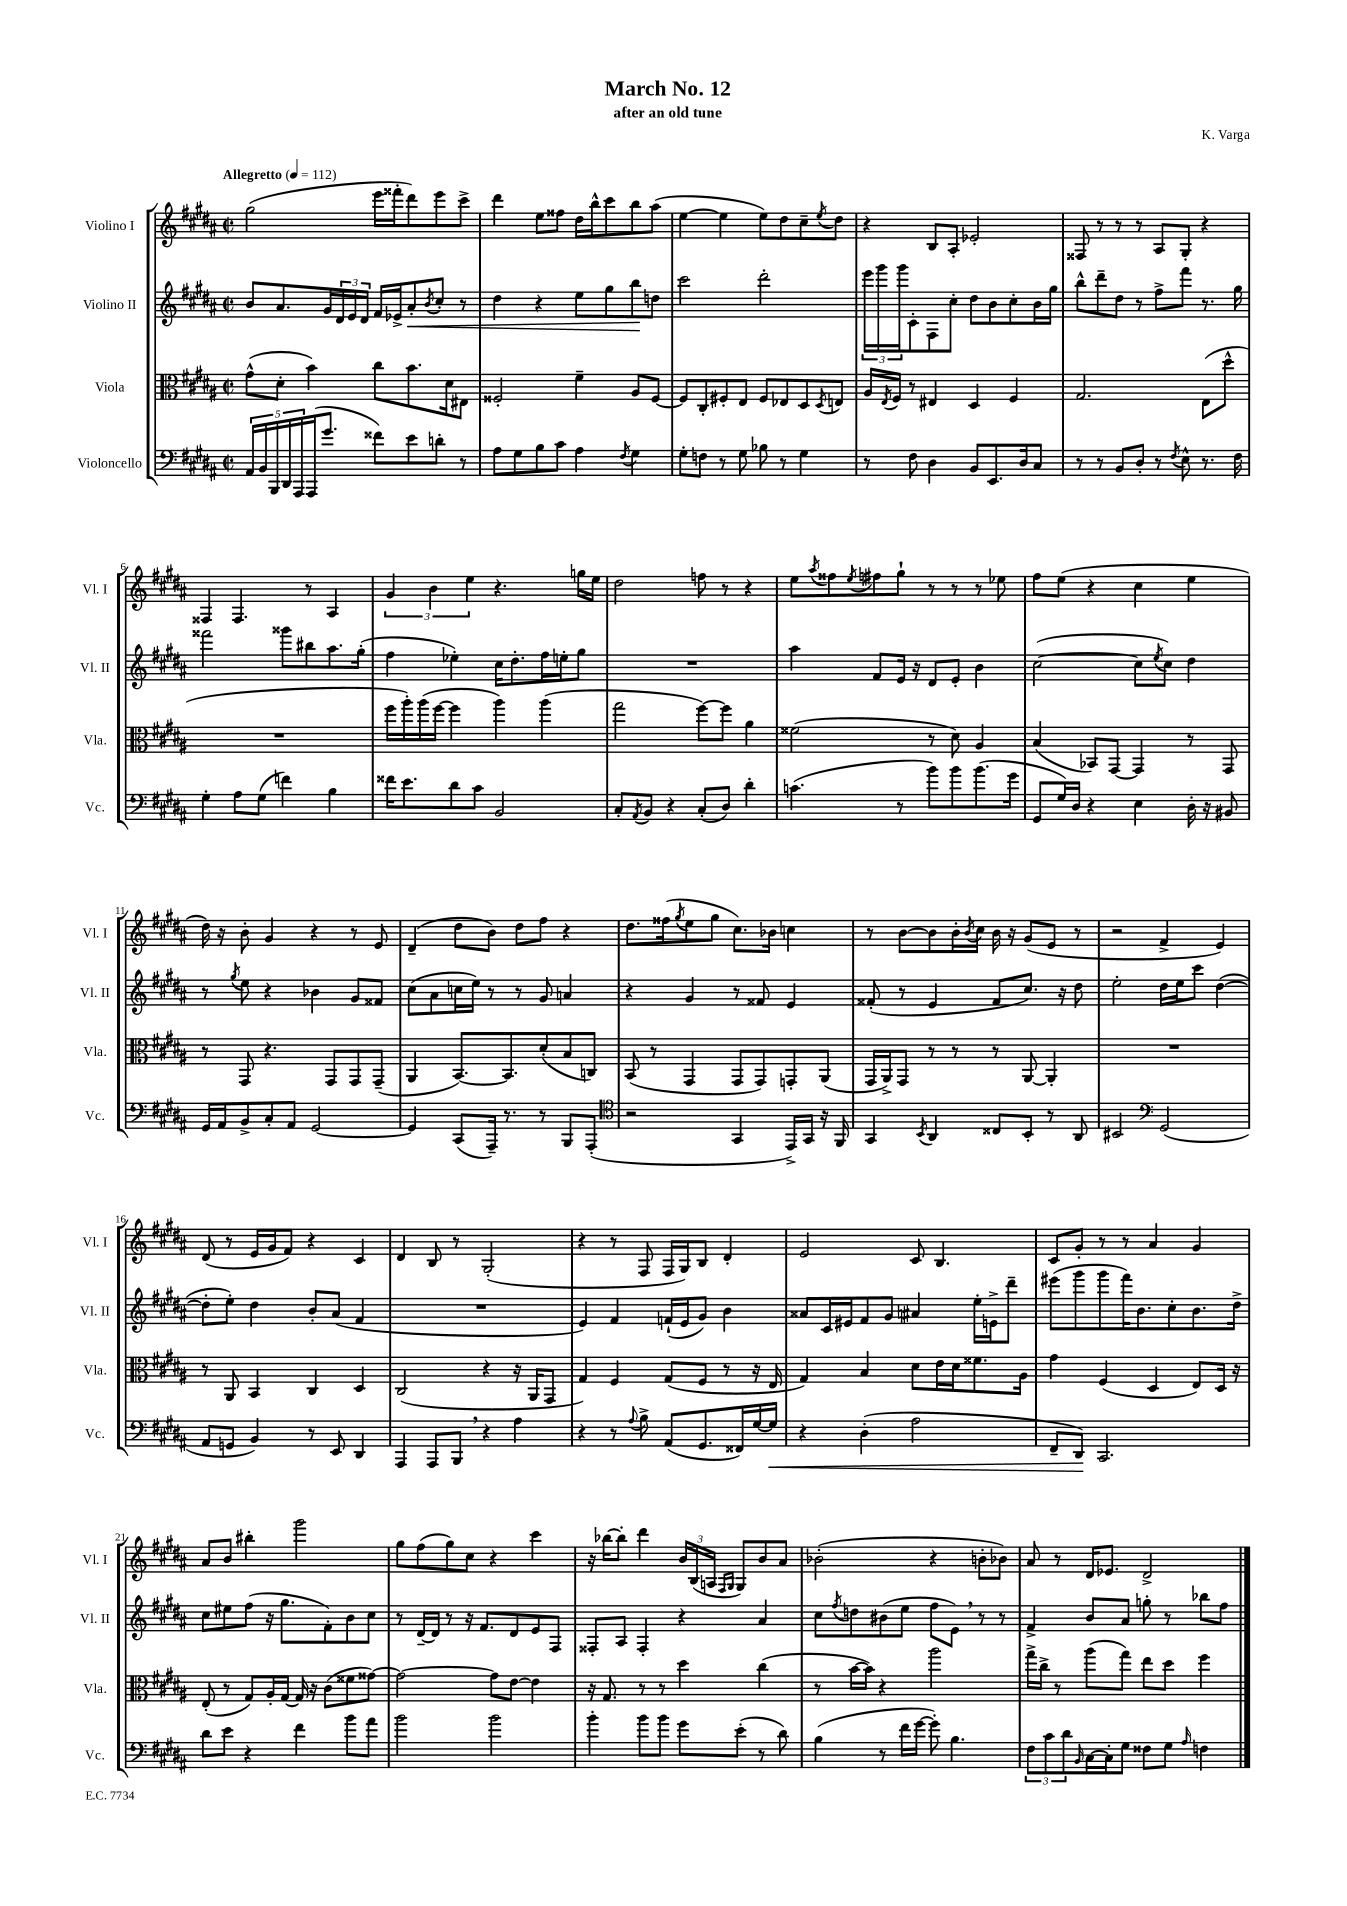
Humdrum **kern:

**kern	**kern	**kern	**kern
*staff4	*staff3	*staff2	*staff1
*clefF4	*clefC3	*clefG2	*clefG2
*k[f#c#g#d#a#]	*k[f#c#g#d#a#]	*k[f#c#g#d#a#]	*k[f#c#g#d#a#]
*M2/2	*M2/2	*M2/2	*M2/2
*met(c|)	*met(c|)	*met(c|)	*met(c|)
*MM112	*MM112	*MM112	*MM112
20AA#/LL	(8g#^^\L	8b/L	(2gg#\
20BB/	.	.	.
20BBB/	.	.	.
.	8d#'\J	8.a#/	.
20DD#/	.	.	.
20AAA#/	.	.	.
(16AAA#/J	4b\)	.	.
8.g#/J	.	16g#/L	.
.	.	24d#/	.
.	.	24e/	.
.	.	24d#/JJ	.
8f##\L)	8cc#\L	16f#/LL	16eee\LL
.	.	16e-^/J	16fff##'\J
8e\	8.b\	8a#'/	8ddd#\)
.	.	8qb/	.
8d'\J	.	8cc#'/J	8eee\
.	16d#\k	.	.
8r	8E#\J	8r	8ccc#^\J
=	=	=	=
8A#\L	2F##'/	4dd#\	4ddd#\
8G#\	.	.	.
8B\	.	4r	8ee\L
8c#\J	.	.	8ff##\J
4A#\	4f#~\	8ee\L	16dd#\LL
.	.	.	16bb^^\J
.	.	8gg#\	8ccc#\
8qF#/	.	.	.
4G#\	8A#/L	8bb\	8bb\
.	[8F##/J	8dd\J	(8aa#\J
=	=	=	=
8G#'\L	8F##/]L	2ccc#\	[4ee\
8F\J	8C#'/	.	.
8r	8F#'/	.	4ee\]
8G#\	8E/J	.	.
8B-\	8F#/L	2ddd#'\	8ee\L)
8r	8E-/	.	8dd#\
4G#\	8D#/	.	8cc#~\
.	8qD#/	.	8qee/
.	8E/J	.	8dd#\J
=	=	=	=
8r	16A#/LL	24eee\LL	4r
.	.	24ggg#\	.
.	8qE/	.	.
.	16F#/JJ	.	.
.	.	24ggg#\J	.
8F#\	8r	8c#'\	.
4D#\	4E#/	8F#\	8B/L
.	.	8cc#'\J	8A#'/J
8BB/L	4D#/	8dd#\L	2e-'/
8.EE/	.	8b\	.
.	4F#/	8cc#'\	.
16D#/k	.	.	.
8C#/J	.	16b\L	.
.	.	16gg#\JJ	.
=	=	=	=
8r	2.G#/	8bb^^\L	8F##/
8r	.	8ddd#~\	8r
8BB/L	.	8dd#\J	8r
8D#'/J	.	8r	8r
8r	.	8ff#^\L	8A#/L
8qF#/	.	.	.
8E^^\	.	8fff#\J	8G#'/J
8.r	(8E\L	8.r	4r
.	8dd#^^\J	.	.
16F#\	.	16gg#\	.
=	=	=	=
4G#'\	1r	2fff##\	4F##/
8A#\L	.	.	4.F##/
(8G#\J	.	.	.
4f\)	.	8ggg##\L	.
.	.	8bb#\	8r
4B\	.	8.aa#\	4A#/
.	.	(16gg#'\Jk	.
=	=	=	=
16f##\LK	16ff#\LL	4ff#\	6g#/
8.e\	16aa#'\)	.	.
.	(16aa#\	.	.
.	.	.	6b\
.	[16ff#\JJ	.	.
8d#\	4ff#\]	4ee-'\)	.
.	.	.	6ee\
8c#\J	.	.	.
2BB/	4aa#\)	16cc#\LK	4.r
.	.	8.dd#'\	.
.	(4aa#\	16ff#\L	.
.	.	16ee'\J	.
.	.	8gg#\J	16gg\LL
.	.	.	16ee\JJ
=	=	=	=
8C#'/L	2gg#\	1r	2dd#\
8qAA#/	.	.	.
8BB/J	.	.	.
4r	.	.	.
(8C#'/L	[8ff#\L)	.	8ff\
8D#/J)	8ff#\]J	.	8r
4d#'\	4a#\	.	4r
=	=	=	=
(4.c\	(2f##\	4aa#\	8ee\L
.	.	.	8qaa#/
.	.	.	8ff##\
.	.	.	8qee/
.	.	8f#/L	8ff#\
8r	.	16e/Jk	8gg#`\J
.	.	16r	.
8b\L)	8r	8d#/L	8r
8b\	8d#\)	8e'/J	8r
(8.b\	4A#/	4b\	8r
.	.	.	8ee-\
16g#\Jk	.	.	.
=	=	=	=
8GG#/L	(4B/	([2cc#\	8ff#\L
16G#/L)	.	.	(8ee\J
16D#/JJ	.	.	.
4r	8BB-/L)	.	4r
.	[8GG#/J	.	.
4E\	4GG#/]	8cc#\]L	4cc#\
.	.	8qee/	.
.	.	8cc#\J)	.
16D#'\	8r	4dd#\	4ee\
16r	.	.	.
8BB#/	8GG#/	.	.
=	=	=	=
16GG#/LL	8r	8r	16dd#\)
16AA#/J	.	.	16r
.	.	8qgg#/	.
8BB^/	8GG#/	8ee\	8b'\
8C#'/	4.r	4r	4g#/
8AA#/J	.	.	.
[2GG#/	.	4b-\	4r
.	8GG#/L	.	.
.	8GG#/	8g#/L	8r
.	(8GG#~/J	8f##/J	8e/
=	=	=	=
4GG#/]	4AA#/	(8cc#\L	(4d#~/
.	.	8a#\	.
(8CC#/L	[8.BB/L)	16cc\L	8dd#\L
.	.	16ee\JJ)	.
16AAA#~/Jk)	.	8r	8b\J)
8.r	8.BB/]	.	.
.	.	8r	8dd#\L
8r	(8d#'/	8g#/	8ff#\J
8BBB/L	8B/	4a/	4r
(8AAA#'/J	8C/J)	.	.
=	=	=	=
*clefC4	*	*	*
2r	(8BB/	4r	8.dd#\L
.	8r	.	.
.	.	.	(16ff##\k
.	.	.	8qgg#/
.	4GG#/	4g#/	8ee\
.	.	.	8gg#\J
4GG#/	8GG#/L	8r	8.cc#\L)
.	8GG#/)	8f##/	.
.	.	.	16b-\Jk
16EE^/LL)	8GG'/	4e/	4cc\
16GG#/JJ	.	.	.
16r	(8AA#/J	.	.
16FF#/	.	.	.
=	=	=	=
4GG#/	16GG#/LL	(8f##'/	8r
.	16AA#^/J)	.	.
.	8GG#/J	8r	[8b\L
8qBB/	.	.	.
4AA#/	8r	4e/	8b\]
.	8r	.	16b'\L
.	.	.	8qb/
.	.	.	16cc#\JJ
8C##/L	8r	8f##/L	16b\
.	.	.	16r
8BB'/J	[8AA#/	8.cc#/J)	(8g#/L
8r	4AA#'/]	.	8e/J
.	.	16r	.
8AA#/	.	8dd#\	8r
=	=	=	=
2BB#/	1r	2ee'\	2r
*clefF4	*	*	*
(2GG#/	.	16dd#\LL	4f#^/
.	.	16ee\J	.
.	.	8ccc#\J	.
.	.	([4dd#\	4e/)
=	=	=	=
8AA#/L	8r	8dd#'\]L	(8d#/
8GG/J	8AA#/	8ee'\J)	8r
4BB/)	4BB/	4dd#\	16e/LL
.	.	.	16g#/J
.	.	.	8f#/J)
8r	4C#/	8b'/L	4r
8EE/	.	(8a#/J	.
4DD#/	4D#/	4f#/	4c#/
=	=	=	=
4AAA#/	(2C#/	1r	4d#/
8AAA#/L	.	.	8B/
8BBB/J	.	.	8r
4r	4r	.	(2G#'/
4A#\	16r	.	.
.	16AA#/LK	.	.
.	8GG#/J	.	.
=	=	=	=
4r	4G#/)	4e/)	4r
8r	4F#/	4f#/	8r
8qqA#/	.	.	.
8B^\	.	.	8F#/
(8AA#/L	(8G#/L	(16f`/LL	16F#/LL
.	.	16e/J	16G#/J)
8.GG#/	8F#/J	8g#/J)	8B/J
.	8r	4b\	4d#'/
16FF##/L)	.	.	.
[16G#/	16r	.	.
16G#/]JJ	16E/	.	.
=	=	=	=
4r	4G#/)	8a##/L	2e/
.	.	16c#/L	.
.	.	16e#/J	.
(4D#'\	4B/	8f#/	.
.	.	8g#/J	.
2A#\	8d#\L	4a#/	8c#/
.	16e\L	.	4.B/
.	16d#\J	.	.
.	8.f##\	16ee'\LL	.
.	.	16e^\J	.
.	.	8ddd#~\J	.
.	16A#\Jk	.	.
=	=	=	=
8FF#~/L	4g#\	(8eee#\L	8c#/L
8DD#/J)	.	8ggg#\	8g#'/J
2.CC#/	(4F#/	8ggg#\	8r
.	.	16fff#\K)	8r
.	.	8.b\	.
.	4D#/	.	4a#/
.	.	8cc#'\	.
.	8E/L)	8.b\	4g#/
.	16D#/Jk	.	.
.	16r	16dd#^\Jk	.
=	=	=	=
8d#\L	(8E'/	8cc#\L	8a#/L
8e\J	8r	8ee#\	8b/J
4r	8G#/L)	(8ff#\J	4bb#'\
.	16A#'/L	16r	.
.	[16G#/JJ	8.gg#\L	.
4f#\	16G#/]	.	2ggg#\
.	16r	.	.
.	(8c#\L	8f#'\)	.
8b\L	8f##\	8b\	.
8a#\J	[8g##\J)	8cc#\J	.
=	=	=	=
2b\	2g##\_	8r	8gg#\L
.	.	[16d#~/LL	(8ff#\
.	.	16d#/]JJ	.
.	.	8r	8gg#\)
.	.	16r	8cc#\J
.	.	8.f#/L	.
2b\	8g##\]L	.	4r
.	[8e\J	8d#/	.
.	4e\]	8e/	4ccc#\
.	.	8F#/J	.
=	=	=	=
4b'\	16r	8F##'/L	16r
.	8.G#/	.	[16bb-\LK
.	.	8A#/J	8bb-'\]J
8b\L	8r	4F##'/	4ddd#\
8b\J	8r	.	.
8g#\L	4dd#\	4r	24b/LL
.	.	.	(24B/
.	.	.	24A/JJ
.	.	.	16qqF#/LL
.	.	.	16qqG#/JJ
(8e'\J	.	.	8G#/L)
8r	(4cc#\	4a#/	8b/
8d#\)	.	.	8a#/J
=	=	=	=
(4B\	8r	8cc#\L	(2b-'\
.	.	8qff#/	.
.	[16b\LL	8dd\	.
.	16b\]JJ)	.	.
8r	4r	(8b#\	.
16f#\LL	.	8ee\J	.
[16g#\JJ	.	.	.
8g#'\])	2aa#\	8ff#\L	4r
4.B\	.	8e\J)	.
.	.	8r	8b'\L
.	.	8r	8b-\J)
=	=	=	=
12F#\L	16gg#^\LL	4f#^/	8a#/
.	16cc#^\JJ	.	.
12c#\	.	.	.
.	8r	.	8r
12d#\	.	.	.
16qqBB/	.	.	.
[16C#\L	(8aa#\L	8b/L	16d#/LK
16C#'\]J	.	.	8.e-/J
8G#\J	8gg#\J)	8a#/J	.
8F##\L	8ee\L	8gg'\	2d#^/
8G#\J	8dd#\J	8r	.
16qqA#/	.	.	.
4F\	4ff#\	8bb-\L	.
.	.	8ff#\J	.
==	==	==	==
*-	*-	*-	*-
